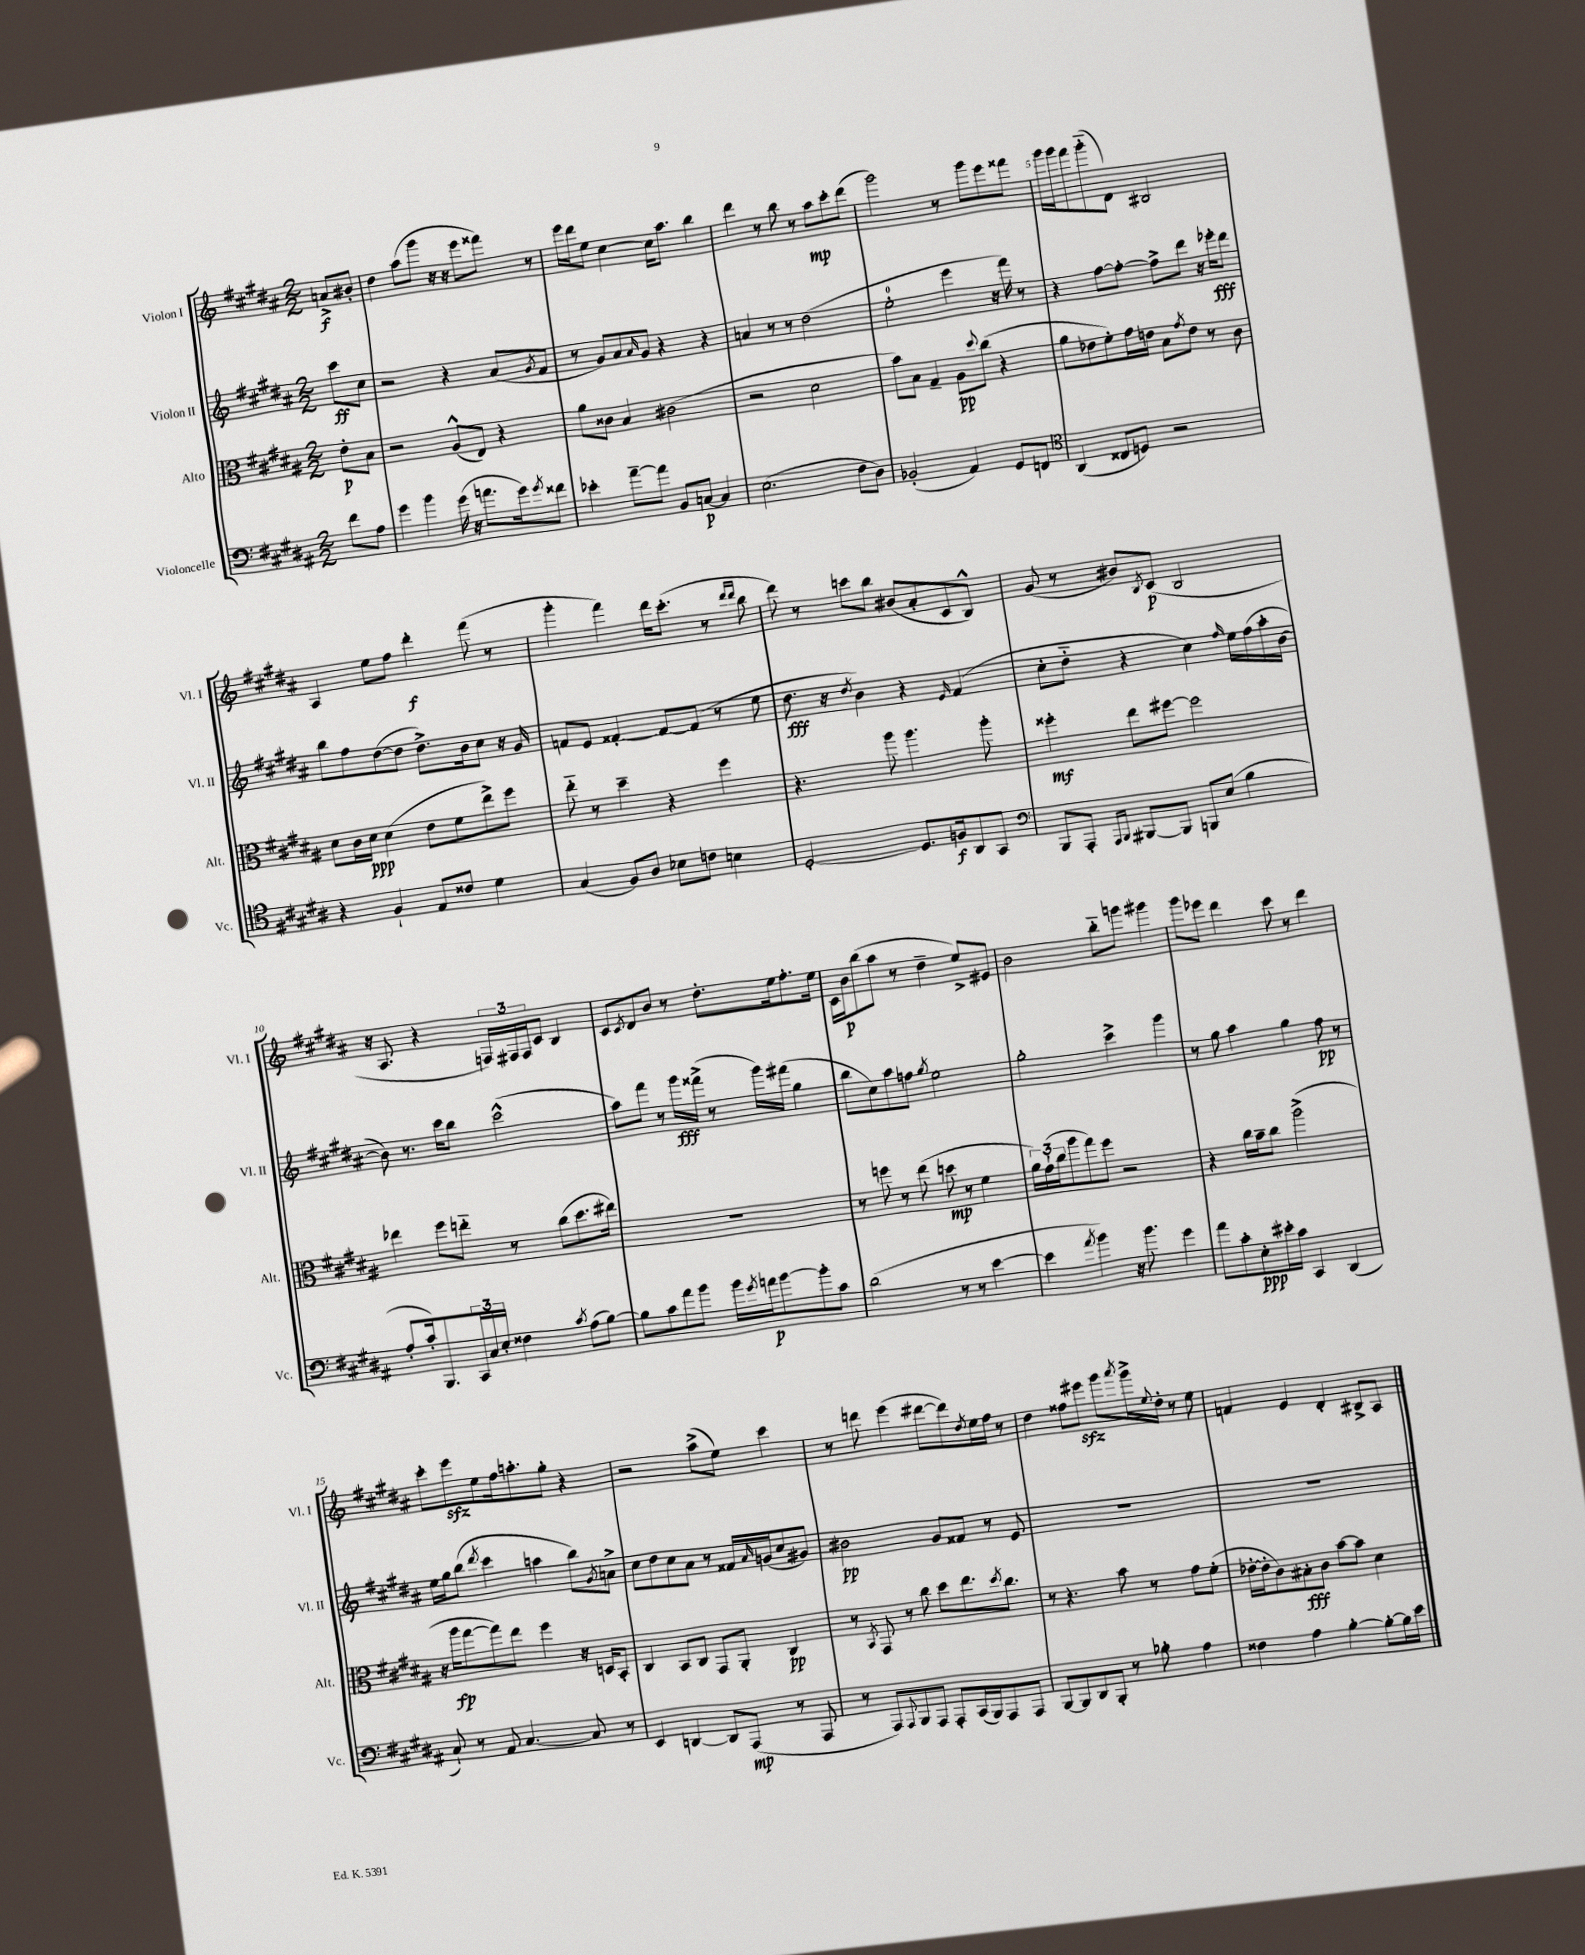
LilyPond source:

<<
\new StaffGroup <<
\new Staff = "s0" \with { instrumentName = "Violon I" shortInstrumentName = "Vl. I" } {
    \clef treble \key b \major \numericTimeSignature \time 2/2 \partial 4
    a'8->\f bis'8-. |
    dis''4 ais''8( gis'''8 r16 r16 e'''8 fisis'''8) r8 |
    e'''16 dis'''16 e''8 cis''4~ cis''16 ais''8. b''4 |
    dis'''4 r8 b''8 r8 ais''8\mp cis'''8-. dis'''8( |
    gis'''2) r8 gis'''8 e'''8 fisis'''8 |
    gis'''16 gis'''16 fis'''8 gis'''8-_( dis'8) bis2 |
    ais4 e''8 fis''8 dis'''4-.\f fis'''8( r8 |
    gis'''4-. fis'''4) dis'''16 cis'''8.-.( r8 \grace { dis'''16 dis'''16 } b''8 |
    dis'''8) r8 c'''8 b''8 bis'8( ais'8-. cis'8 b8-^) |
    gis'8( r8 bis'8) \acciaccatura { b8 } cis'8\p( b2 |
    r16 ais8. r4 \tuplet 3/2 { f16) fis16 fis16 } cis'8 b4 |
    cis'8 \acciaccatura { cis'8 } dis'8 b'8 r8 dis''8.-. e''16 fis''8.-. e''16 |
    cis'16 b'16\p b''8( ais''8 r8 dis''4-- e''8->) eis'8 |
    b'2 b''8-_ g'''8 gis'''4 |
    gis'''8 ees'''8 dis'''4 cis'''8 r8 dis'''4 |
    cis'''8-. e'''8\sfz e''8 fis''16 a''8.-. gis''8-. r4 |
    r2 ais''8->( e''8) cis'''4 |
    r8 d'''8 e'''4( dis'''8~ dis'''8) \acciaccatura { dis''8 } e''16 fis''16 r8 |
    dis''4 fisis''8 eis'''8\sfz gis'''8 \acciaccatura { ais'''8 } gis'''16-> \appoggiatura { e''8 } dis''16-. r8 e''8 |
    f'4 e'4 dis'4-. bis8-> ais8 \bar "|." |
}
\new Staff = "s1" \with { instrumentName = "Violon II" shortInstrumentName = "Vl. II" } {
    \clef treble \key b \major \numericTimeSignature \time 2/2 \partial 4
    cis'''8\ff cis''8 |
    r2 r4 ais'8( \acciaccatura { gis'8 } fis'8 |
    r8 gis'8) ais'8 \grace { ais'16 } gis'8 r4 r4 |
    a'4 r8 r8 dis''2( |
    e''2-0-. e'''4 r16 fis'''16) r8 |
    r4 fis''8~ fis''8~-. fis''8-> dis'''8 r16 ees'''16-.\fff dis'''8 |
    b''8 fis''8 dis''8~( dis''8 dis''8.->) b'16 cis''8 r16 gis'16 |
    f'8 e'8 fisis'4~-. fisis'8~ fisis'8( r8 e''8 |
    dis''8.\fff r16 \acciaccatura { dis''8 } b'4) r4 \grace { e'16 } fis'4( |
    cis''8-. dis''8-_ r4 cis''4) \grace { fis''16 } e''16 fis''16( ais''16-. b'16~ |
    b'8) r8. cis'''16 b''8 cis'''2-^( |
    ais''8) fis'''8 r8 gis'''16\fff fisis'''16->( r8 gis'''16) fis'''16( gis''4 |
    b''8 cis''8) ais''8 f''8 \acciaccatura { gis''8 } e''2 |
    gis''2-. cis'''4-> gis'''4 |
    r8 gis''8 ais''4 gis''4 fis''8\pp r8 |
    e''16 gis''16 b''8( \acciaccatura { dis'''8 } cis'''4 a''4 b''8) \acciaccatura { gis'8 } a'8-> |
    cis''8 dis''8 cis''8 ais'8 r8 fisis'16 \grace { ais'16 } g'16( cis''8 gis'8) |
    bis'2\pp gis'8 fisis'8 r8 e'8 |
    R1 |
    R1 \bar "|." |
}
\new Staff = "s2" \with { instrumentName = "Alto" shortInstrumentName = "Alt." } {
    \clef alto \key b \major \numericTimeSignature \time 2/2 \partial 4
    e'8-.\p b8 |
    r2 ais8-^( e8) r4 |
    ais'8 cisis'8 b4 cis'2( |
    r2 dis'2 |
    b'8) b8 gis4-- ais8\pp \appoggiatura { dis''8 } cis''8( r4 |
    ais'8 ees'8 fis'8-.) gis'16 e'16 b8 \acciaccatura { gis'8 } e'8 r8 cis'8 |
    dis'8 cis'16 dis'16\ppp dis'4( e'8 fis'8 e''8->) fis''8 |
    e''8-_ r8 dis''4-- r4 fis''4 |
    r4. ais''8 ais''4. ais''8-. |
    fisis''4-.\mf e''8 fis''8~ fis''2 |
    ees''4 fis''8 e''8-_ r8 cis''8( dis''8. eis''16) |
    R1 |
    r8 f''8 r8 e''8( d''8\mp r8 fis'4 |
    \tuplet 3/2 { ais'16) gis'16-!( cis''16 } ais''8 gis''8) fis''8 r2 |
    r4 cis''16 b'16-- cis''8 ais''2->( |
    r16 ais''16\fp gis''8~ gis''8) e''8 fis''4 r16 d16 b,8-. |
    cis4 b,8 cis8 gis,8 ais,8-. cis4\pp |
    r8 \acciaccatura { b,8 } gis,8 r8 cis''8 dis''8 e''8. \acciaccatura { dis''8 } cis''8. |
    r8 r4. b'8 r8 gis'8 fis'8-.( |
    ees'16~-. ees'16-. cis'8) bis8-.\fff cis'8 b'8~ b'8 dis'4 \bar "|." |
}
\new Staff = "s3" \with { instrumentName = "Violoncelle" shortInstrumentName = "Vc." } {
    \clef bass \key b \major \numericTimeSignature \time 2/2 \partial 4
    fis'8 ais8 |
    gis'4 b'4 gis'16( r16 a'8. gis'16) \acciaccatura { gis'8 } fisis'8 |
    ees'4-. ais'8~-- ais'8 b,8 c8~\p c4 |
    e2.( fis8 dis8) |
    bes,2-.( ais,4) gis,8 f,8 |
    \clef tenor ais,4( cisis8 d8) r2 |
    r4 fis4-! e8 cisis'8 dis'4 |
    gis4( fis8) ais8 bes8 c'8 b4 |
    dis2~-. dis8. f16\f ais,8 gis,8 |
    \clef bass b,,8 ais,,8-. \grace { ais,,16 b,,16 } bis,,8~ bis,,8 b,,8 e8( b4 |
    ais8-. cis'16-.) b,,8. \tuplet 3/2 { cis,16 cis16 e16-. } fisis4 \acciaccatura { cis'8 } ais8( b8~) |
    b8 cis'8 ais'8 b'8 b'16 \acciaccatura { gis'8 } a'16\p b'8~ b'8-. cis'8 |
    dis'2( r8 r8 e'4~ |
    e'4 \acciaccatura { ais'8 } b'4) r16 b'8. gis'4 |
    ais'8 cis'8-. e8-.\ppp eis'16-. cis'16 cis,4 dis,4( |
    cis8-!) r8 ais,8 cis4.~ cis8 r8 |
    e,4 d,4~ d,8 ais,,8\mp( r8 ais,,8 |
    r8 ais,,8) \appoggiatura { ais,,8 } b,,8 ais,,8 ais,,8-. cis,16( b,,16) ais,,8 ais,,8 |
    b,,8~ b,,8 dis,8 b,,8-. r8 bes8-. ais4 |
    fisis4 ais4 b4~-. b8~-. b16 e'16 \bar "|." |
}
>>
>>
\layout { \context { \Score \override BarNumber.break-visibility = ##(#f #t #t) barNumberVisibility = #(every-nth-bar-number-visible 5) } }
